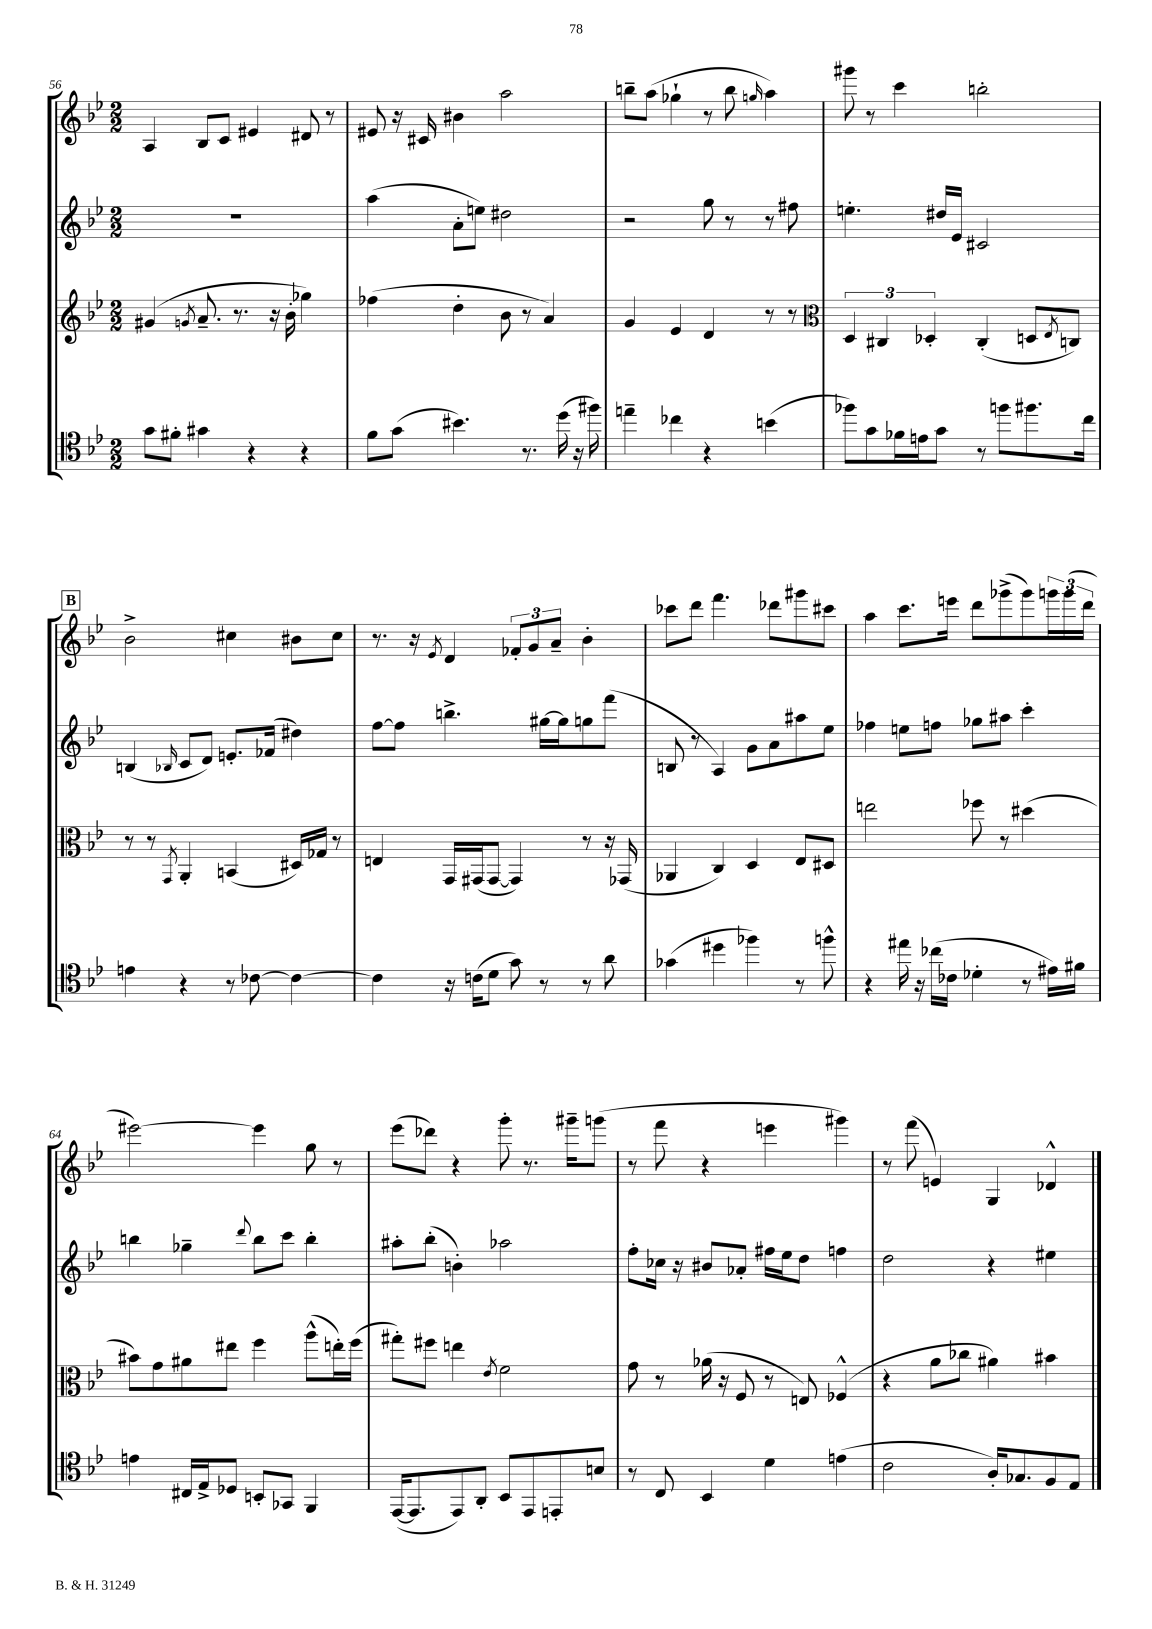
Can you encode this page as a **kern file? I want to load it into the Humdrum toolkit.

**kern	**kern	**kern	**kern
*part4	*part3	*part2	*part1
*staff4	*staff3	*staff2	*staff1
*clefC4	*clefG2	*clefG2	*clefG2
*k[b-e-]	*k[b-e-]	*k[b-e-]	*k[b-e-]
*M2/2	*M2/2	*M2/2	*M2/2
=56	=56	=56	=56
8g\L	(4g#X/	1r	4A/
8f#X'\J	.	.	.
.	8qgn/	.	.
4g#X\	8.a~/	.	8B-/L
.	.	.	8c/J
.	8.r	.	.
4r	.	.	4e#X/
.	16r	.	.
.	16b-'\	.	.
4r	4gg-X\)	.	8d#X/
.	.	.	8r
=57	=57	=57	=57
8f\L	(4ff-X\	(4aa\	8e#X/
(8g\J	.	.	16r
.	.	.	16c#X/
4.b#X\)	4dd'\	8a'\L	4b#X\
.	.	8een\J)	.
.	8b-\	2dd#X\	2aa\
8.r	8r	.	.
.	4a/)	.	.
(16dd\	.	.	.
16r	.	.	.
16ff#X\)	.	.	.
=58	=58	=58	=58
4een~\	4g/	2r	8bbn~\L
.	.	.	(8aa\J
4cc-X\	4e-/	.	4gg-X`\
4r	4d/	8gg\	8r
.	.	8r	8bb\
.	.	.	16qqggn/
(4bn\	8r	8r	4aa\)
.	8r	8ff#X\	.
=59	=59	=59	=59
*	*clefC3	*	*
8ff-X\L)	6D/	4.een'\	8ggg#X\
8g\	.	.	8r
.	6C#X/	.	.
16f-X\L	.	.	4ccc\
16en\J	.	.	.
.	6D-X'/	.	.
8g\J	.	16dd#X/LL	.
.	.	16e-/JJ	.
8r	(4C#'/	2c#X/	2bbn'\
8ffn\L	.	.	.
8.ff#X\	8Dn/L	.	.
.	8qE-/	.	.
.	8Cn/J)	.	.
16cc\Jk	.	.	.
!!LO:LB:g=z
!!LO:REH:place=s1:t=B
=60	=60	=60	=60
4en\	8r	(4Bn/	2b-^\
.	8r	.	.
.	8qGG/	16qqB-X/	.
4r	4AA'/	8c/L	.
.	.	8d/J)	.
8r	(4BBn/	8.en'/L	4cc#X\
[8c-X\	.	.	.
.	.	(16f-X/Jk	.
4c-\_	16D#X/LL)	4dd#X\)	8b#X\L
.	16G-X/JJ	.	.
.	8r	.	8cc#\J
=61	=61	=61	=61
4c-\]	4En/	[8ff\L	8.r
.	.	8ff\J]	.
.	.	.	16r
.	.	.	8qe-/
16r	16GG/LL	4.bbn^\	4d/
(16cn\KL	(16GG#X/J	.	.
8d\J	[8GG#/J	.	.
8g\)	4GG#/])	.	12f-X'/L
.	.	.	12g/
8r	.	[16gg#X\LL	.
.	.	.	12a~/J
.	.	16gg#\J]	.
8r	8r	8ggn\	4b-'\
8a\	16r	(8fff\J	.
.	(16GG-X/	.	.
=62	=62	=62	=62
(4g-X\	4AA-X/	8Bn/	8ccc-X\L
.	.	8r	8ddd\J
4dd#X\	4C/)	4A/)	4.fff\
4ff-X\)	4D/	8g\L	.
.	.	8a\	8ddd-X\L
8r	8E-/L	8aa#X\	8ggg#X\
8ffn^^\	8D#X/J	8ee-\J	8ccc#X\J
=63	=63	=63	=63
4r	2een\	4ff-X\	4aa\
16ee#X\	.	8een\L	8.ccc\L
16r	.	.	.
(16cc-X\LL	.	8ffn\J	.
16c-X\JJ	.	.	16eeen\Jk
4d-X'\	8ff-X\	8gg-X\L	8ddd\L
.	8r	8aa#X\J	(8ggg-X^\
8r	(4dd#X\	4ccc'\	8ggg-\)
16e#X\LL)	.	.	24gggn\L
.	.	.	(24ggg\
16f#X\JJ	.	.	.
.	.	.	24ddd\JJ
!!LO:LB:g=z
=64	=64	=64	=64
4en\	8b#X\L)	4bbn\	[2eee#X\)
.	8g\	.	.
16C#X/LL	8a#X\	4gg-X~\	.
16E-^/J	.	.	.
8D-X/J	8ee#X\J	.	.
.	.	8qqddd/	.
8BBn'/L	4ff\	8bb\L	4eee#\]
8GG-X/J	.	8ccc\J	.
4FF/	(8aa^^\L	4bb'\	8gg\
.	16een'\L)	.	8r
.	(16ff\JJ	.	.
=65	=65	=65	=65
([16EE-/KL	8gg#X'\L)	8aa#X'\L	(8eee-\L
8.EE-/]	.	.	.
.	8ff#X\J	(8bb-'\J	8ddd-X\J)
8EE-/)	4een\	4bn'\)	4r
8AA'/J	.	.	.
.	8qe-/	.	.
8BB-/L	2f\	2aa-X\	8ggg'\
8EE-/	.	.	8.r
8EEn'/	.	.	.
.	.	.	16ggg#X~\KL
8Bn/J	.	.	(8gggn\J
=66	=66	=66	=66
8r	8g\	8ff'\L	8r
8C/	8r	16cc-X\Jk	8fff\
.	.	16r	.
4BB-/	(16a-X\	8b#X/L	4r
.	16r	.	.
.	8F/	8a-X'/J	.
4d\	8r	16ff#X\LL	4eeen\
.	.	16ee-\J	.
.	8En/)	8dd\J	.
(4en\	(4F-X^^/	4ffn\	4ggg#X\)
=67	=67	=67	=67
2c\	4r	2dd\	8r
.	.	.	(8fff\
.	8a\L	.	4en/)
.	8cc-X\J	.	.
16A'/KL)	4a#X\)	4r	4G/
8.G-X/	.	.	.
8F/	4b#X\	4ee#X\	4d-X^^/
8E-/J	.	.	.
==	==	==	==
*-	*-	*-	*-
